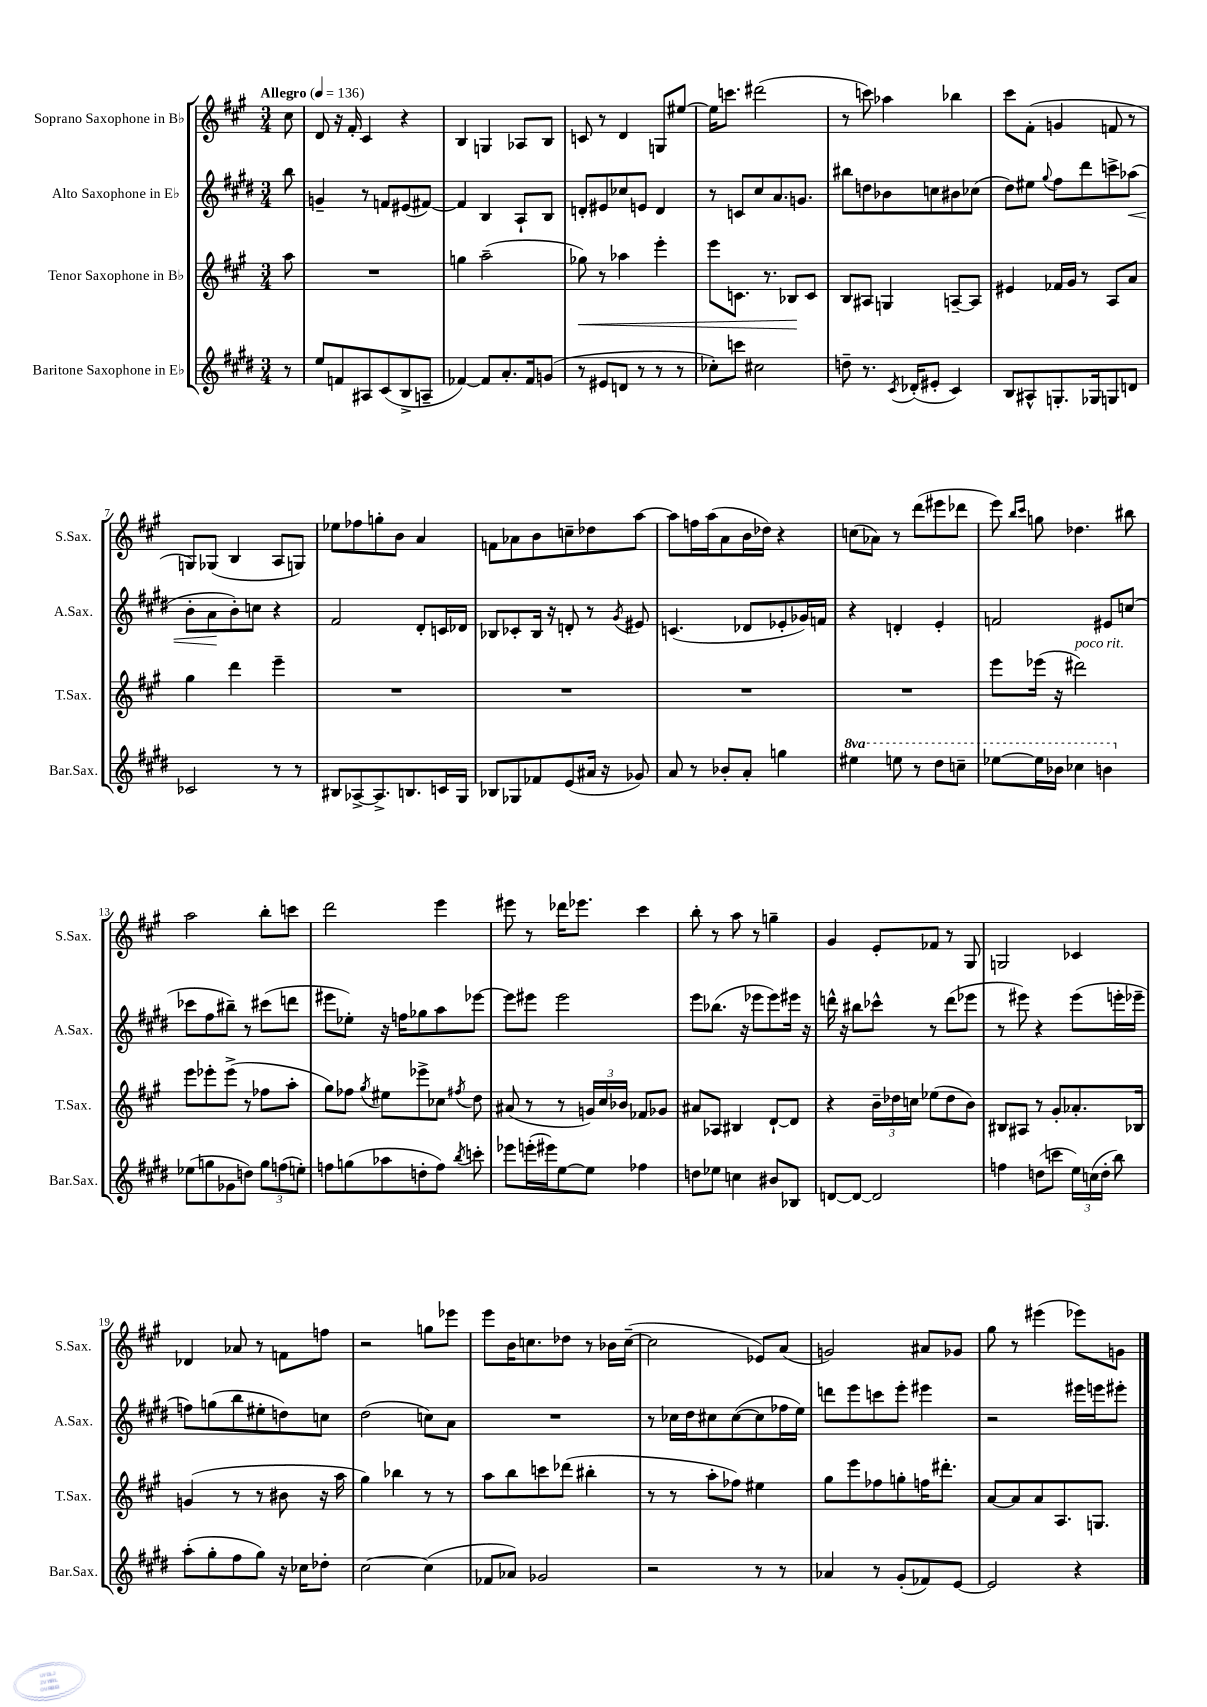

**kern	**kern	**kern	**kern
*staff4	*staff3	*staff2	*staff1
*clefG2	*clefG2	*clefG2	*clefG2
*k[f#c#g#d#]	*k[f#c#g#]	*k[f#c#g#d#]	*k[f#c#g#]
*M3/4	*M3/4	*M3/4	*M3/4
*MM136	*MM136	*MM136	*MM136
8r	8aa	8bb	8cc#
=	=	=	=
8ee	2.r	4g~	8d
8f	.	.	16r
.	.	.	16f#'
8A#	.	8r	4c#
(8c#	.	8f	.
8B^	.	(8e#	4r
8A~	.	[8f#)	.
=	=	=	=
[4f-)	4gg	4f#]	4B
8f-]	(2aa~	4B	4G
8.a'	.	.	.
.	.	8A`	8A-
16f-	.	.	.
(8g	.	8B	8B
=	=	=	=
8r	8gg-)	8d'	8c
8e#	8r	8e#	8r
8d	4aa-	8cc-	4d
8r	.	8e	.
8r	4eee'	4d	8G
8r	.	.	[8ee#
=	=	=	=
8cc-')	8eee	8r	16ee#]
.	.	.	8.ccc
8ccc	8.c	8c	.
2cc#	.	8cc#	(2ddd#
.	8.r	.	.
.	.	8.a	.
.	8B-	.	.
.	.	8.g	.
.	8c	.	.
=	=	=	=
8dd~	8B	8bb#	8r
8.r	8A#	8dd	8ccc)
.	4G	8b-	4aa-
8qc#	.	.	.
(16d-'	.	.	.
8e#'	.	8cc	.
4c#)	[8A~	8b#	4bb-
.	8A]	(8cc-	.
=	=	=	=
8B	4e#	8dd#)	8ccc#
8A#^^	.	8ee#	(8f#'
.	.	8qqgg#	.
8.G'	16f-	8ff#	4g
.	16g#	.	.
.	8r	8ddd#	.
16G-	.	.	.
8G	8A	8ccc^	8f
8d	8a	(8aa-	8r
=	=	=	=
2c-	4gg#	8b'	8G)
.	.	8a	(8G-
.	4ddd	8b')	4B
.	.	8cc	.
8r	4eee~	4r	8A
8r	.	.	8G)
=	=	=	=
8B#	2.r	2f#	8ee-
[8A-^	.	.	8ff-
8.A-^]	.	.	8gg'
.	.	.	8b
8.B	.	.	.
.	.	8d#'	4a
16c	.	16c	.
16G#	.	16d-	.
=	=	=	=
8B-	2.r	8B-	8f
8G-	.	8c-'	8a-
8f-	.	16B-	8b
.	.	16r	.
(8e	.	8d'	8cc~
16a#	.	8r	8dd-
16r	.	.	.
.	.	8qg#	.
8g-)	.	8e#	[8aa
=	=	=	=
8a	2.r	(4.c	8aa]
8r	.	.	16ff
.	.	.	(16aa
8b-'	.	.	8a
8a'	.	8d-	16b
.	.	.	16dd-)
4gg	.	8e-'	4r
.	.	16g-)	.
.	.	16f	.
=	=	=	=
4eee#	2.r	4r	(8cc
.	.	.	8a-)
8eee	.	4d'	8r
8r	.	.	(8ddd
8ddd#	.	4e'	8eee#
8ccc~	.	.	8ddd-
=	=	=	=
[8eee-	8eee	2f	8eee)
.	.	.	16qqbb
.	.	.	16qqccc#
16eee-]	(16eee-	.	8gg
16bb-	16r	.	.
4ccc-	2ddd#)	.	4.dd-
4bb	.	8e#	.
.	.	(8cc	8bb#
=	=	=	=
(8ee-	8eee	8ccc-	2aa
8gg	8eee-'	8ff#	.
8g-	(8eee-^	8bb#~)	.
8dd)	8r	8r	.
12gg	8ff-	(8ccc#	8bb'
(12ff	.	.	.
.	8aa'	8ddd	8ccc
12ee')	.	.	.
=	=	=	=
8ff	8gg#)	8eee#	2ddd
(8gg	8ff-	8ee-')	.
.	8qgg#	.	.
8aa-	8ee#	16r	.
.	.	16ff	.
8dd'	8eee-^	8gg-	.
8ff)	8cc-	8aa	4eee
8qbb	8qff#	.	.
8ccc'	8dd	[8eee-	.
=	=	=	=
8eee-	(8a#	8eee-]	8eee#
(16eee'	8r	8eee#	8r
16eee#)	.	.	.
[8ee	8r	2eee#	16ddd-
.	.	.	8.eee-
8ee]	24g)	.	.
.	24cc#	.	.
.	24b-	.	.
4ff-	8f-	.	4ccc#
.	8g-	.	.
=	=	=	=
8dd	8a#	8eee	8bb'
8ee-	8A-	(8.bb-	8r
4cc	4B#	.	8aa
.	.	16r	.
.	.	8eee-	8r
8b#	[8d`	8eee-)	4gg~
8B-	8d]	16eee#	.
.	.	16r	.
=	=	=	=
[8d	4r	16ddd^^	4g#
.	.	16r	.
8d_	.	8bb#	.
2d]	24b~	8ccc-^^	8e'
.	24dd-	.	.
.	24cc	.	.
.	(8ee-	8r	8f-
.	8dd-	(8ddd	8r
.	8b)	8eee-	8G#
=	=	=	=
4ff	8B#	8r	2G
.	8A#	8eee#)	.
(8dd	8r	4r	.
8ccc	8g#'	.	.
24ee)	8.a-'	(8eee#	4c-
(24cc	.	.	.
24dd'	.	.	.
8bb)	.	16eee'	.
.	16B-	16eee-~	.
=	=	=	=
(8aa'	(4g	8ff)	4d-
8gg#'	.	(8gg	.
8ff#	8r	8bb	8a-
8gg#)	8r	8ee#'	8r
16r	8b#	8dd)	8f
16cc-	.	.	.
8dd-'	16r	8cc	8ff
.	16aa	.	.
=	=	=	=
[2cc#	4gg#)	(2dd#	2r
.	4bb-	.	.
(4cc#]	8r	8cc)	8gg
.	8r	8a	8eee-
=	=	=	=
8f-	8aa	2.r	8eee
8a-)	8bb	.	16b
.	.	.	8.cc
2g-	8ccc	.	.
.	(8ddd-	.	8dd-
.	4bb#'	.	8r
.	.	.	16b-
.	.	.	([16cc~
=	=	=	=
2r	8r	8r	2cc]
.	8r	16cc-	.
.	.	16dd#	.
.	8aa'	8cc#	.
.	8ff-)	([8cc#	.
8r	4ee#	8cc#]	8e-)
8r	.	16ff-	(8a
.	.	16ee)	.
=	=	=	=
4a-	8gg#	8ddd	2g)
.	8eee	8eee	.
8r	8ff-	8ccc	.
(8g#'	8gg'	8eee'	.
8f-)	16ff	4eee#	8a#
.	8.ddd#'	.	.
[8e	.	.	8g-
=	=	=	=
2e]	[8a	2r	8gg#
.	8a]	.	8r
.	8a	.	(4eee#
.	8.A	.	.
4r	.	16eee#	8eee-)
.	8.G	16eee	.
.	.	8eee#'	8g
==	==	==	==
*-	*-	*-	*-
